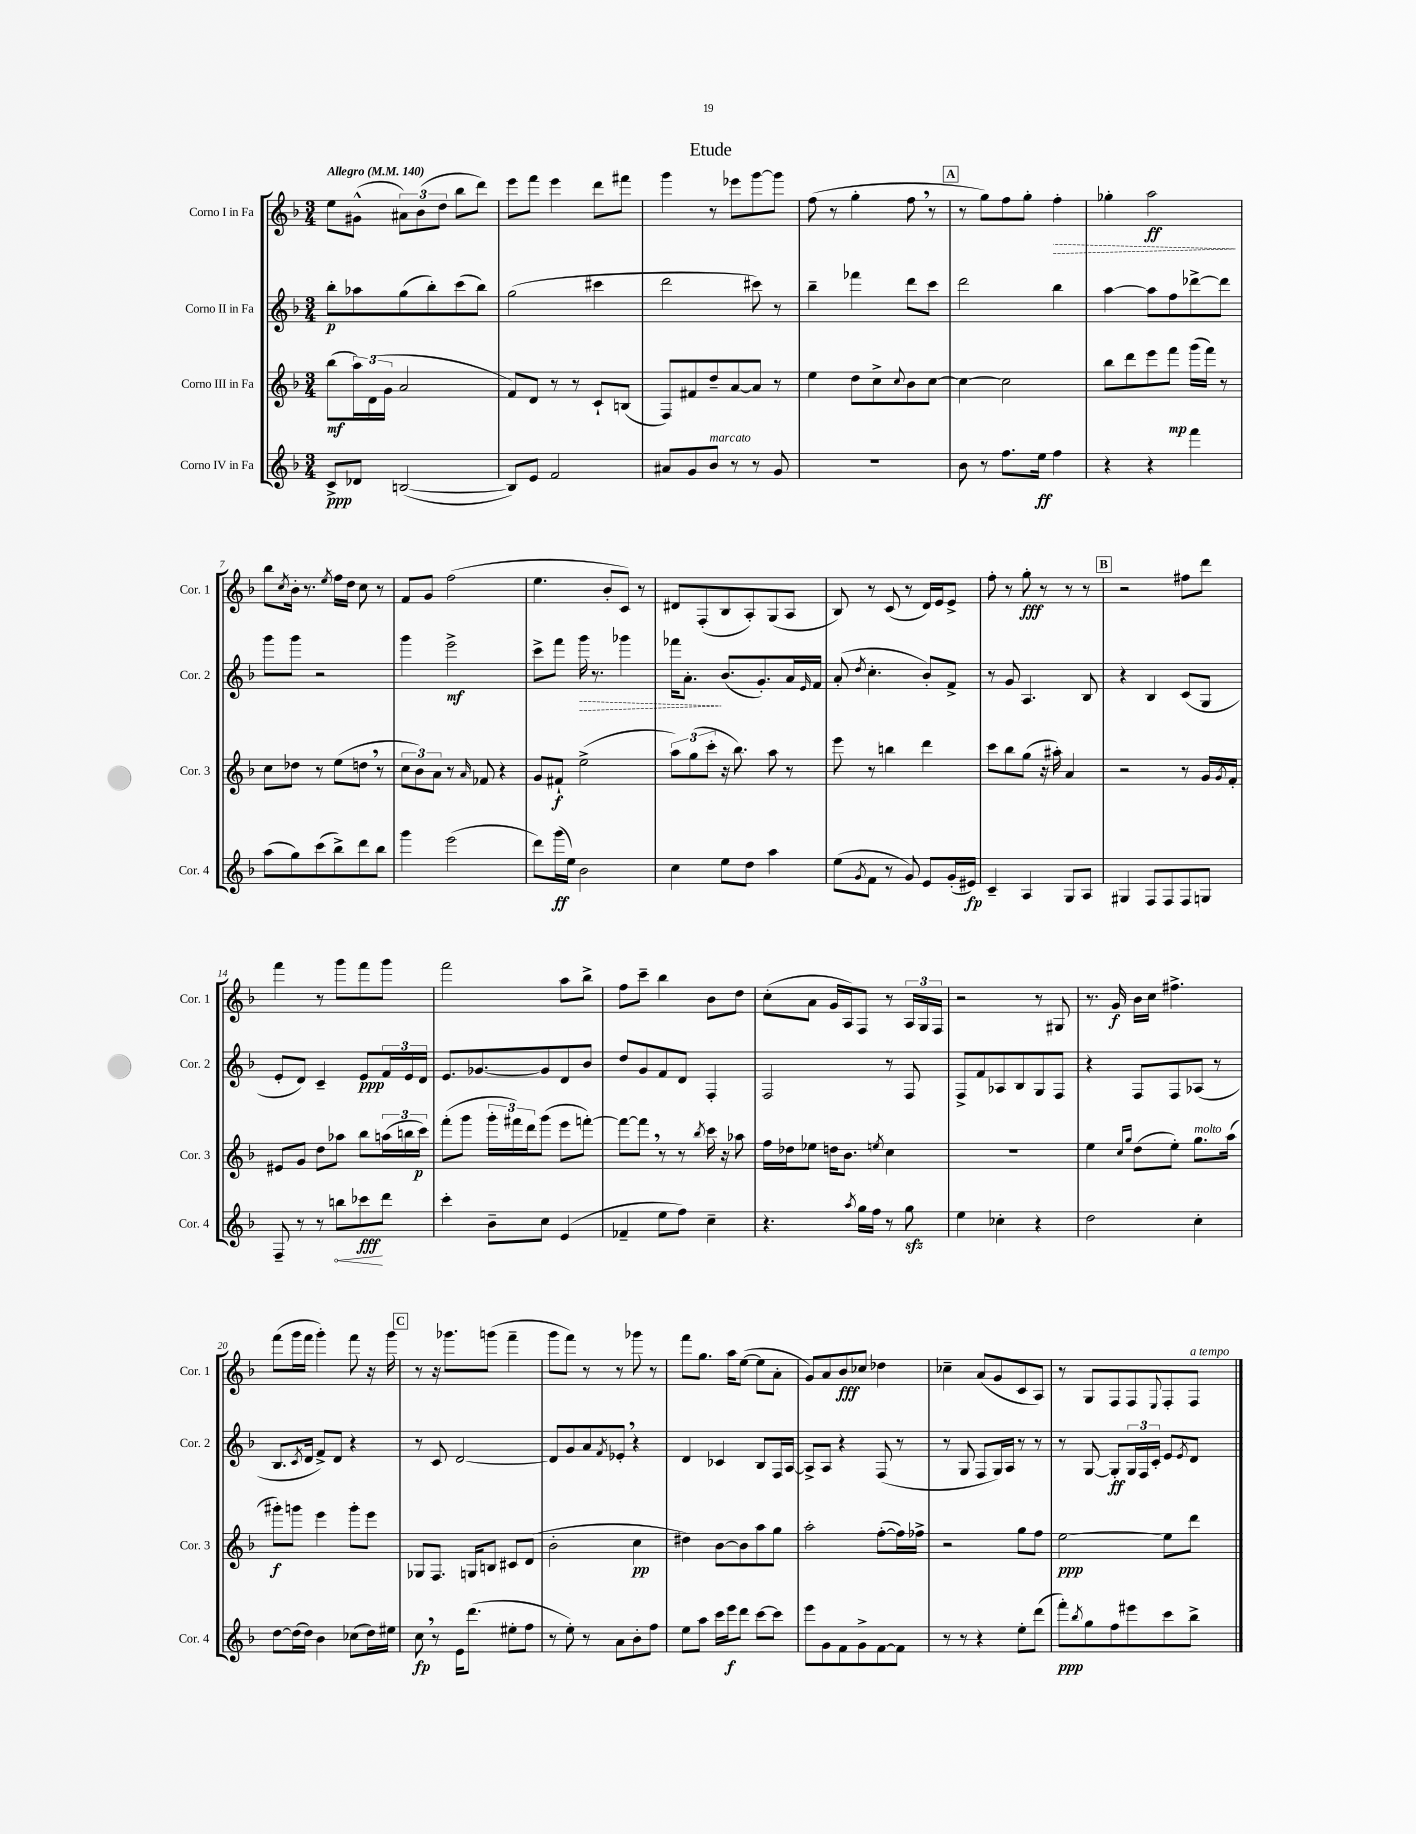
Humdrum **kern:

**kern	**kern	**kern	**kern
*staff4	*staff3	*staff2	*staff1
*clefG2	*clefG2	*clefG2	*clefG2
*k[b-]	*k[b-]	*k[b-]	*k[b-]
*M3/4	*M3/4	*M3/4	*M3/4
*MM140	*MM140	*MM140	*MM140
8c^	(8bb-	8bb-'	8ee
8d-	24aa)	8aa-	(8g#^^
.	(24d	.	.
.	24g	.	.
([2B	2a	(8gg	12a#)
.	.	.	(12b-
.	.	8bb-')	.
.	.	.	12dd
.	.	(8ccc	8bb-
.	.	8bb-)	8ddd)
=	=	=	=
8B])	8f)	(2gg	8eee
8e	8d	.	8fff
2f	8r	.	4eee
.	8r	.	.
.	8c`	4ccc#	8ddd
.	(8B	.	8fff#
=	=	=	=
8a#	8F)	2ddd	4ggg
8g	8f#	.	.
8b-	8dd~	.	8r
8r	[8a	.	8eee-
8r	8a]	8ccc#)	[8ggg
8g	8r	8r	8ggg]
=	=	=	=
2.r	4ee	4bb-~	(8ff
.	.	.	8r
.	8dd	4fff-	4gg'
.	8cc^	.	.
.	8qqcc	.	.
.	8b-	8ddd	8ff
.	[8cc	8ccc	8r
=	=	=	=
8b-	4cc_	2ddd	8r
8r	.	.	8gg)
8.ff	2cc]	.	8ff
.	.	.	8gg'
16ee	.	.	.
4ff	.	4bb-	4ff'
=	=	=	=
4r	8bb-	[4aa	4gg-'
.	8ddd	.	.
4r	8eee	8aa]	2aa
.	8fff	8ff	.
4fff	(16ggg	[8ddd-^	.
.	16fff)	.	.
.	8r	8ddd-]	.
=	=	=	=
(8aa	8cc	8ggg	8bb-
.	.	.	8qcc
8gg)	8dd-	8ggg	16b-'
.	.	.	8.r
(8ccc	8r	2r	.
.	.	.	8qee
8bb-^)	(8ee	.	16ff
.	.	.	16dd
8ddd	8dd	.	8cc
8bb-	8r	.	8r
=	=	=	=
4ggg	12cc	4ggg	8f
.	12b-)	.	.
.	.	.	8g
.	12a	.	.
(2eee	8r	2eee^	(2ff
.	16qqa	.	.
.	8f-	.	.
.	4r	.	.
=	=	=	=
8ddd)	8g	8ccc^	4.ee
(16ggg	8f#`	8fff	.
16ee)	.	.	.
2b-	(2ee^	16ggg	.
.	.	8.r	.
.	.	.	8b-'
.	.	4ggg-	8c)
.	.	.	8r
=	=	=	=
4cc	12aa)	16fff-	8d#
.	.	8.a'	.
.	(12gg	.	.
.	.	.	(8F'
.	12ccc'	.	.
8ee	16r	(8.b-	8B-
.	8.bb-)	.	.
8dd	.	.	8A')
.	.	8.g')	.
4aa	8aa	.	(8G
.	8r	16a	8A
.	.	16qqe	.
.	.	16f	.
=	=	=	=
(8ee	8eee	(8a'	8B-)
8qg	.	8qdd	.
8f	8r	4.cc'	8r
8r	4bb	.	(8c
8g)	.	.	8r
8e	4ddd	8b-')	16d)
.	.	.	16e
(16g'	.	8f^	8e^
16e#)	.	.	.
=	=	=	=
4c~	8ccc	8r	8ff'
.	8bb-	8g	8r
4A	(8gg	4.A	8gg'
.	16r	.	8r
.	16aa#')	.	.
8G	4a	.	8r
8A	.	8B-	8r
=	=	=	=
4G#	2r	4r	2r
8F	.	4B-	.
8F	.	.	.
8F	8r	(8c	8ff#
8G	16g	8G	8ddd
.	8qg	.	.
.	16f'	.	.
=	=	=	=
8F~	8e#	8e'	4fff
8r	8g	8d)	.
8r	8dd	4c~	8r
8bb	8aa-	.	8ggg
8ccc-	8bb-	8e	8fff
8ddd	(24aa	24f	8ggg
.	24bb	24e	.
.	24ccc)	24d	.
=	=	=	=
4ccc'	(8fff'	8.e	2fff
.	8ggg	.	.
.	.	[8.g-	.
8b-~	24ggg'	.	.
.	24fff#)	.	.
.	24ddd	.	.
8cc	(8ggg	8g-]	.
(4e	8eee	8d	8aa
.	[8fff')	8b-	8bb-^
=	=	=	=
4f-~	8fff_	8dd	8ff
.	8fff]	8g	8ccc~
8ee	8r	8f	4bb-
8ff)	8r	8d	.
.	8qbb-	.	.
4cc~	16ccc	4F'	8b-
.	16r	.	.
.	8aa-	.	8dd
=	=	=	=
4.r	16ff	2F	(8cc'
.	16dd-	.	.
.	8ee-	.	8a
.	16dd	.	16g
.	8.b-	.	16A)
8qaa	.	.	.
16gg	.	.	8F
16ff	.	.	.
.	8qee	.	.
8r	4cc	8r	8r
8gg	.	8F	24A
.	.	.	24G
.	.	.	24F
=	=	=	=
4ee	2.r	8F^	2r
.	.	8f	.
4cc-'	.	8A-	.
.	.	8B-	.
4r	.	8G	8r
.	.	8F	8G#
=	=	=	=
2dd	4ee	4r	8.r
.	.	.	16g
.	16qqcc	.	.
.	16qqgg	.	.
.	(8dd	8F	16b-
.	.	.	16cc
.	8ee')	8F	4.ff#^
4cc'	8.gg	(8A-	.
.	.	8r	.
.	(16aa	.	.
=	=	=	=
[8dd	8ggg#')	8.B-	(8fff
(16dd]	8ggg	.	16ggg
.	.	8qc	.
16dd)	.	16d	16fff
4b-	4eee	8f^)	4ggg')
.	.	8d	.
(8cc-	8ggg'	4r	8fff
16dd)	8eee	.	16r
16ee#	.	.	16ggg
=	=	=	=
8cc	8G-	8r	8r
8r	8.F	8c	16r
.	.	.	8.ggg-
16e	.	[2d	.
(8.ddd	16G	.	.
.	8B	.	(8ggg
8ee#'	8c#	.	4fff~
8ff	(8d	.	.
=	=	=	=
8r	2b-'	8d]	8ggg
8ee')	.	8g	8fff)
8r	.	8a	8r
.	.	8qf	.
8a	.	8e-'	8r
8b-'	4cc	4r	8ggg-
8ff	.	.	8r
=	=	=	=
8ee	4dd#)	4d	8fff
8aa	.	.	8.gg
16ccc	[8b-	4c-	.
16eee	.	.	16aa
8ddd	8b-]	.	([8ee
[8ccc	8aa	8B-	8ee]
8ccc]	8gg	16F	8a'
.	.	[16A	.
=	=	=	=
8eee	2aa'	8A^]	8g)
8g	.	8A	8a
8f	.	4r	8b-
8g^	.	.	8cc-
[8f	([8ff'	(8F	4dd-
8f]	16ff])	8r	.
.	16ff-^	.	.
=	=	=	=
8r	2r	8r	4cc-~
8r	.	8G	.
4r	.	8F	(8a
.	.	16G)	8g
.	.	16A	.
8ee'	8gg	8r	8c
(8ddd	8ff	8r	8A)
=	=	=	=
8fff')	[2ee	8r	8r
8qbb-	.	.	.
8gg	.	[8G	8G
8ff	.	8G']	8F
8eee#	.	24G	8F
.	.	24F	.
.	.	24c'	.
.	.	.	8qqE
8ccc	8ee]	8e	8F'
.	.	8qe	.
8bb-^	8ddd	8d	8F
==	==	==	==
*-	*-	*-	*-
